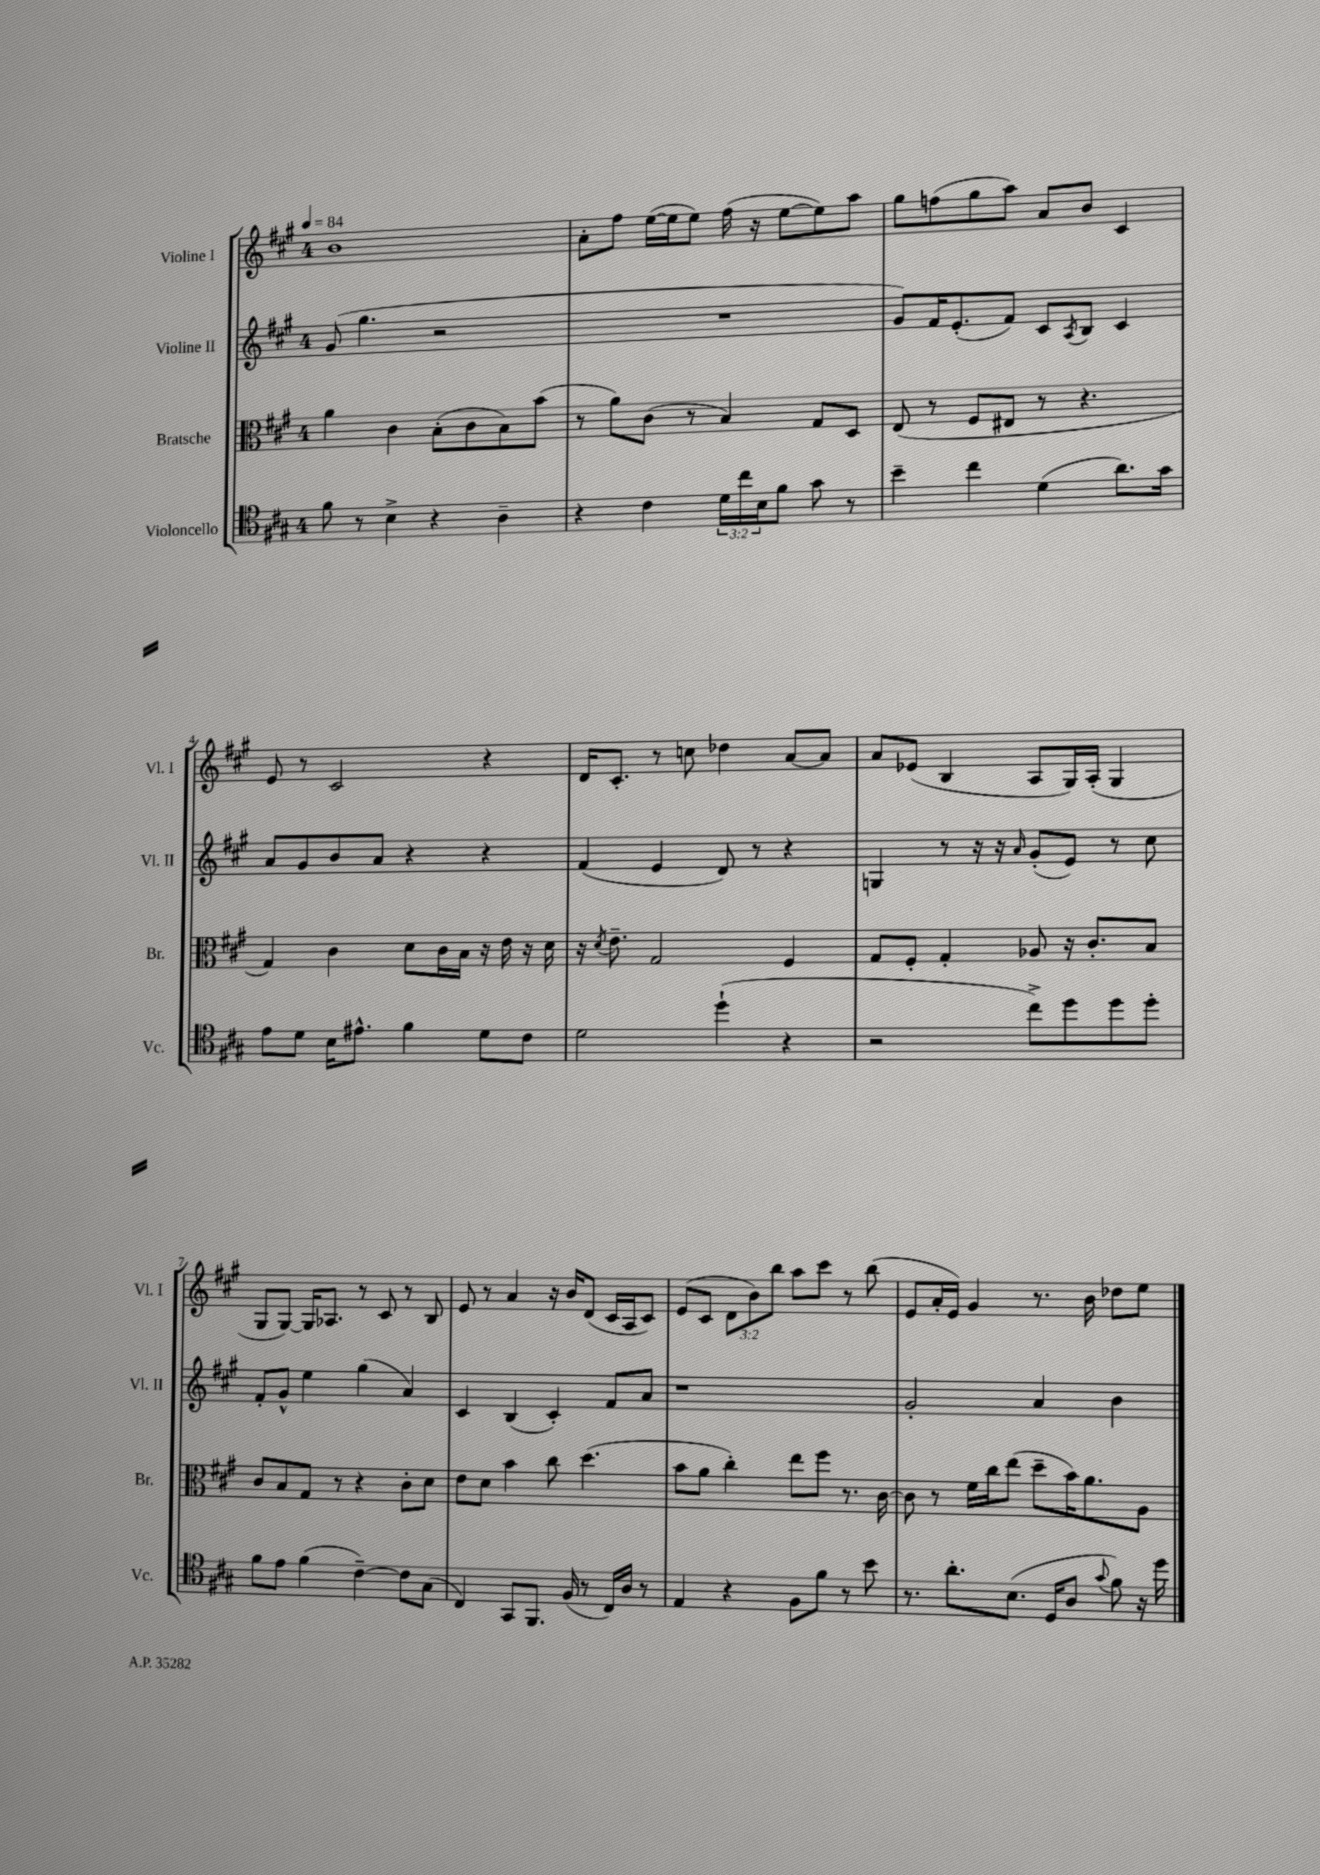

**kern	**kern	**kern	**kern
*staff4	*staff3	*staff2	*staff1
*clefC4	*clefC3	*clefG2	*clefG2
*k[f#c#g#]	*k[f#c#g#]	*k[f#c#g#]	*k[f#c#g#]
*M4/4	*M4/4	*M4/4	*M4/4
*MM84	*MM84	*MM84	*MM84
8f#	4a	(8g#	1b
8r	.	4.gg#	.
4B^	4c#	.	.
4r	(8B'	2r	.
.	8c#	.	.
4A~	8B)	.	.
.	(8b	.	.
=	=	=	=
4r	8r	1r	8a'
.	8a)	.	8ff#
4c#	(8c#	.	([16ee
.	.	.	16ee]
.	8r	.	8ee)
24d	4B)	.	(16ff#
24cc#	.	.	.
.	.	.	16r
24B	.	.	.
8f#	.	.	[8ee
8g#	8G#	.	8ee])
8r	8D	.	8aa
=	=	=	=
4b~	(8E	8g#)	8gg#
.	8r	16f#	(8ff
.	.	(8.e'	.
4cc#	8F#	.	8gg#
.	8E#	8f#)	8aa)
(4d	8r	8c#	8a
.	.	8qA	.
.	4.r	8B	8b
8.a)	.	4c#	4c#
16g#	.	.	.
=	=	=	=
8e	4G#)	8a	8e
8d	.	8g#	8r
16B	4c#	8b	2c#
8.e#^^	.	.	.
.	.	8a	.
4f#	8d	4r	.
.	16c#	.	.
.	16B	.	.
8d	16r	4r	4r
.	16e	.	.
8c#	16r	.	.
.	16d	.	.
=	=	=	=
2d	16r	(4f#	16d
.	8qd	.	.
.	8.e~	.	8.c#'
.	2G#	4e	8r
.	.	.	8cc
(4dd`	.	8d)	4dd-
.	.	8r	.
4r	4F#	4r	[8a
.	.	.	8a]
=	=	=	=
2r	8G#	4G	8a
.	8F#'	.	(8e-
.	4G#'	8r	4B
.	.	16r	.
.	.	16r	.
.	.	16qqa	.
8cc#^)	8A-	(8g#'	8A
8dd	16r	8e)	16G#)
.	8.c#'	.	(16A'
8dd	.	8r	4G#
8dd'	8B	8cc#	.
=	=	=	=
8f#	8c#	8f#'	8G#
8e	8B	8g#^^	[8G#)
(4f#	8G#	4ee	16G#]
.	.	.	8.A-
.	8r	.	.
[4c#~)	4r	(4gg#	8r
.	.	.	8c#
8c#]	8c#'	4a)	8r
(8G#	8d	.	8B
=	=	=	=
4C#)	8e	4c#	8e
.	8d	.	8r
8GG#	4b	(4B	4a
8.FF#	.	.	.
.	8cc#	4c#')	16r
(16F#	.	.	16b
8r	(4.dd	.	(8d
16C#)	.	8f#	16c#
16A	.	.	16A
8r	.	8a	8c#)
=	=	=	=
4E	8b	1r	(8e
.	8a	.	8c#
4r	4cc#')	.	12d
.	.	.	12b)
.	.	.	12bb
8F#	8ee	.	8aa
8f#	8ff#	.	8ccc#
8r	8.r	.	8r
8b	.	.	(8bb
.	[16c#	.	.
=	=	=	=
8.r	8c#]	2g#'	8e
.	8r	.	16a'
8.a'	.	.	16e)
.	16f#	.	4g#
.	16cc#	.	.
(8.B	(8ee	.	.
.	8dd~	4a	8.r
16D	.	.	.
8A	16b)	.	.
.	8.a	.	16b
8qqg#	.	.	.
8f#)	.	4b	8dd-
16r	8A	.	8ee
16dd	.	.	.
==	==	==	==
*-	*-	*-	*-
